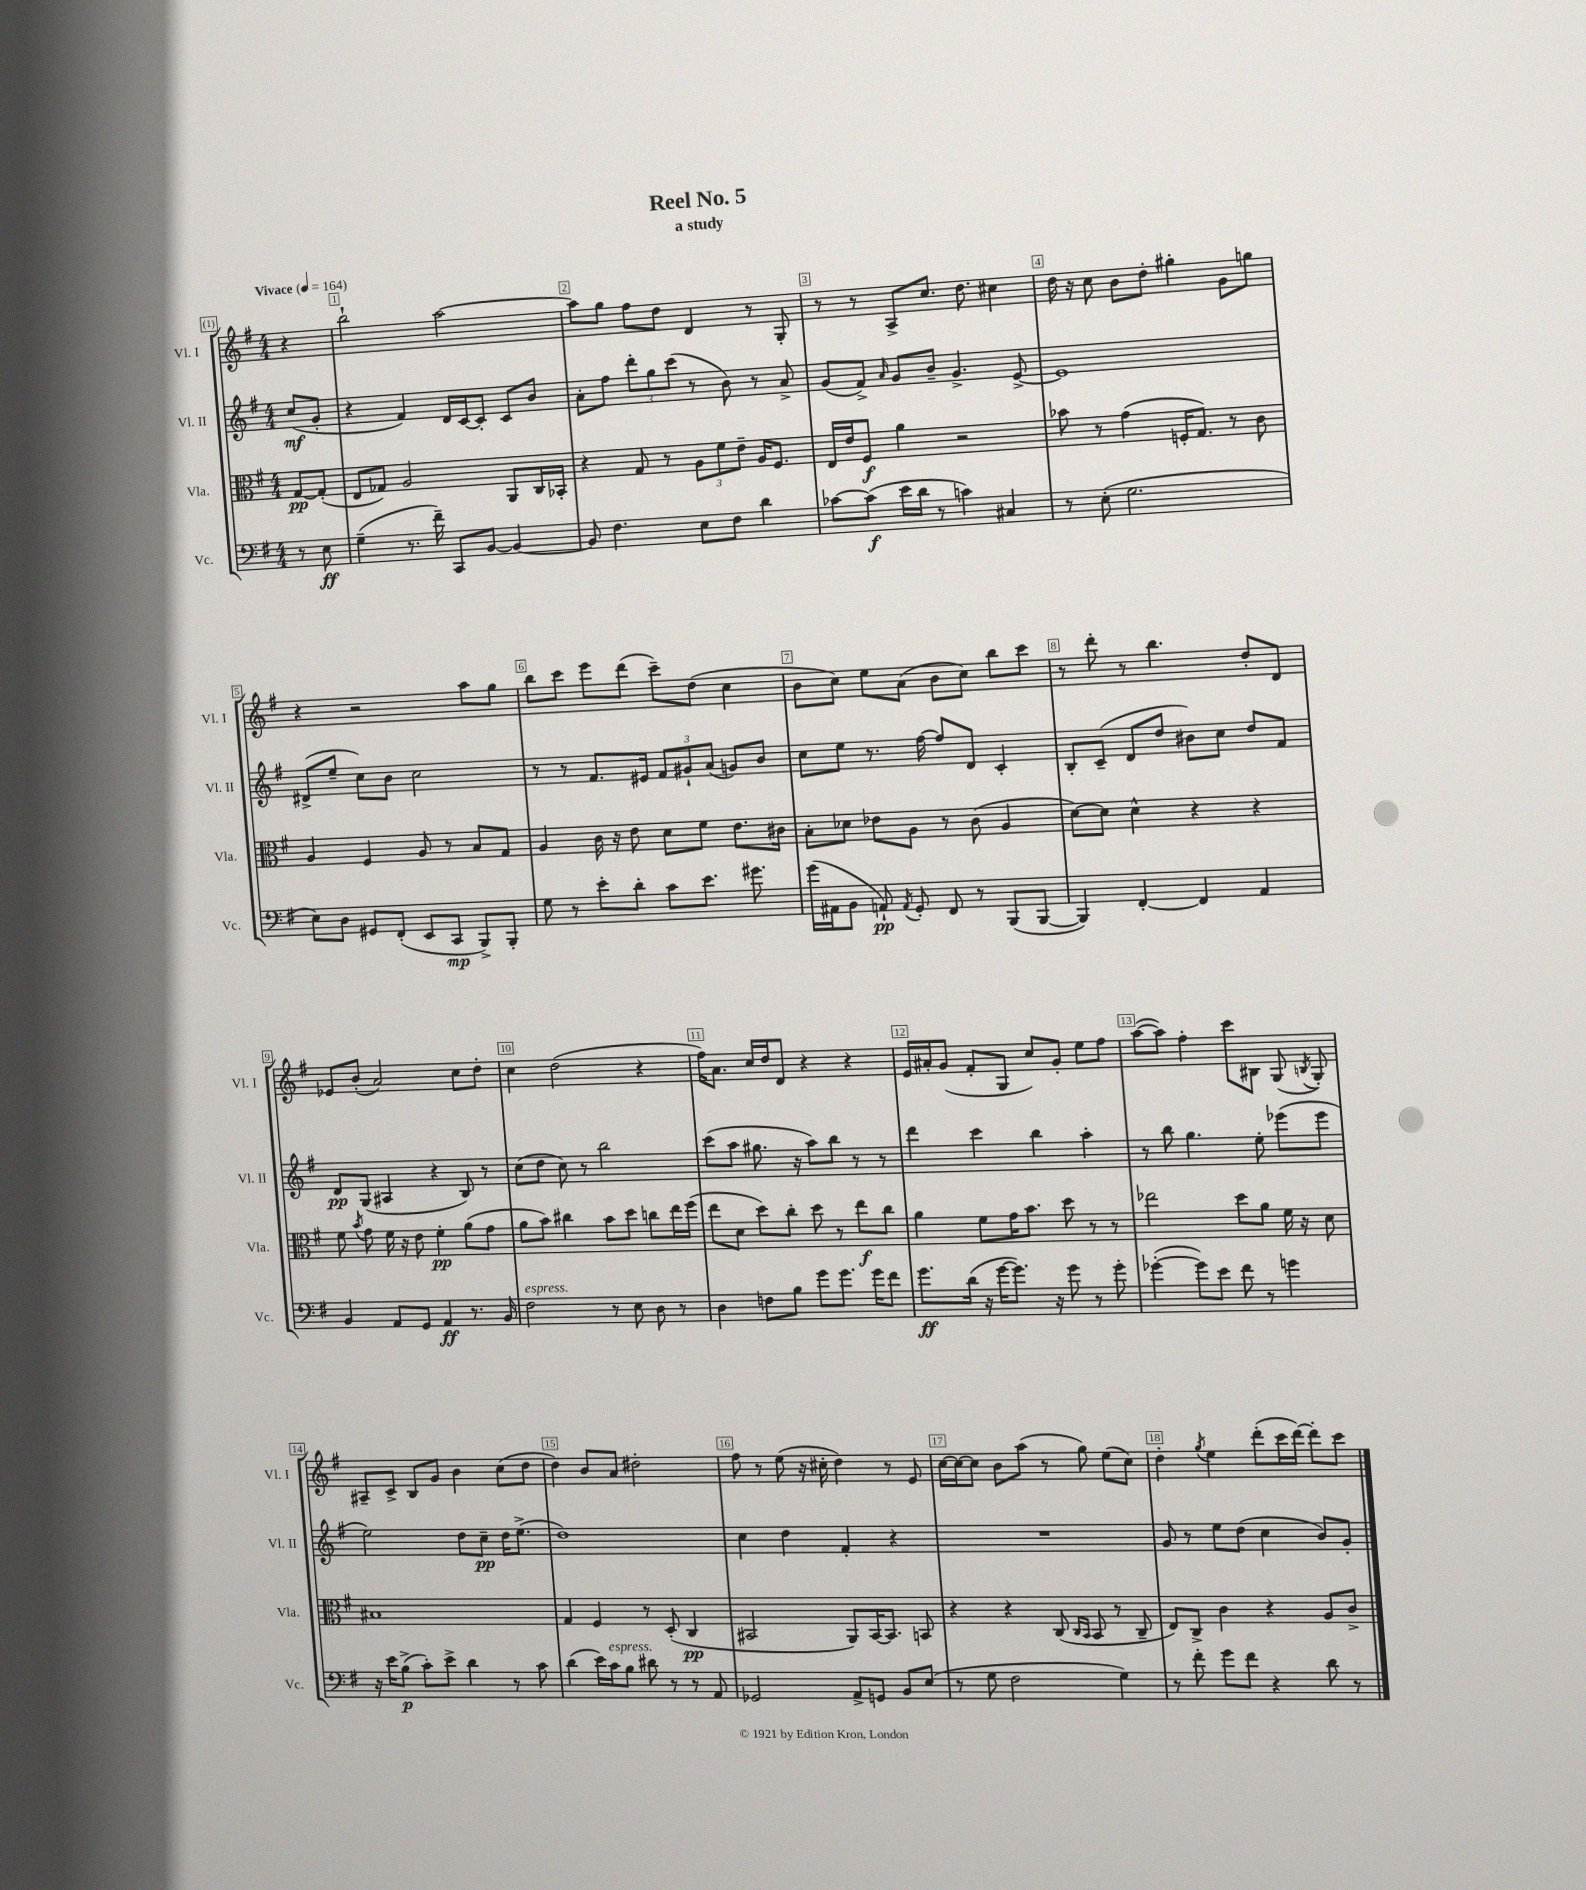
\header { title = "Reel No. 5" subtitle = "a study" }
<<
\new StaffGroup <<
\new Staff = "s0" \with { instrumentName = "Vl. I" shortInstrumentName = "Vl. I" } {
    \clef treble \key g \major \numericTimeSignature \time 4/4 \partial 4 \tempo "Vivace" 4 = 164
    \autoBeamOff r4 |
    b''2-! a''2~ |
    a''8[ g''8] fis''8[ d''8] d'4 r8 g8-. |
    r8 r8 a8[-> c''8.] d''8. cis''4 |
    d''16 r16 c''8 b'8[ d''8]-. gis''4-. g'8[ g''8] |
    r4 r2 a''8[ g''8] |
    b''8[ c'''8] e'''8[ d'''8]( c'''8[--) d''8]( c''4 |
    b'8[ c''8]) e''8[ a'8]( b'8[ c''8]) b''8[ c'''8] |
    r8 d'''8-. r8 b''4. d''8[-. d'8] |
    ees'8[ b'8]-.( a'2) c''8[ d''8]-. |
    c''4 d''2( r4 |
    fis''16[) a'8.] c''16[ d''16 d'8] r4 r4 |
    e'16[ ais'16-. g'8]( fis'8[-. g8] c''8[) g'8]-. e''8[ fis''8] |
    a''8[~( a''8]) fis''4-. c'''8[ bis8] g8( \acciaccatura { b8 } g8-.) |
    ais8[-- c'8]-> b8[ g'8] b'4 c''8[( d''8] |
    d''4) b'8[ a'8] dis''2-. |
    fis''8 r8 e''8( r16 cis''16-. d''4) r8 e'8 |
    c''16[~ c''16~ c''8] b'8[ a''8]( r8 g''8) e''8[( c''8]) |
    d''4-. \acciaccatura { g''8 } e''4 d'''8[-.( c'''16 d'''16]~) d'''8[-. c'''8] \bar "|." |
}
\new Staff = "s1" \with { instrumentName = "Vl. II" shortInstrumentName = "Vl. II" } {
    \clef treble \key g \major \numericTimeSignature \time 4/4 \partial 4
    \autoBeamOff c''8[\mf( g'8]-. |
    r4 fis'4) d'16[ c'16~ c'8]-. c'8[ b'8] |
    a'8[-. fis''8] \tuplet 3/2 { d'''8[-. g''8 c'''8]( } r8 b'8) r8 a'8-> |
    g'8[( fis'8]->) \grace { a'16 } g'8[ b'8]-- g'4.-> e'8~-> |
    e'1 |
    dis'8[->( e''8]-- c''8[) b'8] c''2 |
    r8 r8 fis'8.[ eis'16] \tuplet 3/2 { fis'8[ gis'8-! a'8]( } g'8[) b'8] |
    c''8[ e''8] r8. fis''16~ fis''8[ d'8] c'4-. |
    b8[-. c'8]--( d'8[ d''8] bis'8[) c''8] d''8[ fis'8] |
    d'8[\pp g8]( ais4 r4 b8) r8 |
    c''8[( d''8] c''8) r8 b''2 |
    c'''8[( a''8] gis''8. r16 a''8[) b''8] r8 r8 |
    d'''4 c'''4 b''4 a''4-. |
    r8 b''8 g''4. e''8-. ees'''8[( ees'''8] |
    e''2) d''8[ c''8]--\pp d''16[ e''8.]->( |
    d''1) |
    c''4 d''4 fis'4-. r4 |
    R1 |
    g'8 r8 e''8[ d''8]( c''4 b'8[) g'8]-. \bar "|." |
}
\new Staff = "s2" \with { instrumentName = "Vla." shortInstrumentName = "Vla." } {
    \clef alto \key g \major \numericTimeSignature \time 4/4 \partial 4
    \autoBeamOff g8[~\pp g8]-.( |
    e8[ ges8]) a2 a,8[ c16 bes,16]-. |
    r4 g8 r8 \tuplet 3/2 { a8[ fis'8 e'8]-- } a16[ fis8.] |
    e16[ e'16 fis8]\f a'4 r2 |
    bes'8 r8 g'4( f16[-. g8.]) r8 c'8 |
    a4 fis4 a8 r8 b8[ g8] |
    a4 c'16 r16 e'8 d'8[ fis'8] e'8.[ cis'16] |
    b8[-. des'8] ees'8[ a8] r8 c'8( a4 |
    d'8[~) d'8] d'4-^ r4 r4 |
    fis'8 \acciaccatura { b'8 } g'8 fis'16 r16 e'8 fis'4-.\pp a'8[( g'8] |
    a'8[ b'8]) cis''4 b'8[ d''8] c''8[ e''16 fis''16]( |
    e''8[ d'8] d''8[) c''8]-. d''8 r8 e''8[\f c''8] |
    a'4 fis'8[ g'16 b'8.] d''8 r8 r8 |
    ees''2 d''8[ a'8] fis'16 r16 d'8 |
    bis1 |
    g4 fis4 r8 d8-.( c4\pp |
    bis,2 a,8[) bis,16~ bis,8.] b,8 |
    r4 r4 c8( \grace { c16[ b,16] } b,8 r8 c8-- |
    e8[) c8]-> c'4 r4 a8[ c'8]-> \bar "|." |
}
\new Staff = "s3" \with { instrumentName = "Vc." shortInstrumentName = "Vc." } {
    \clef bass \key g \major \numericTimeSignature \time 4/4 \partial 4
    \autoBeamOff r8 e8\ff |
    g4--( r8. fis'16--) c,8[ b,8]~ b,4~ |
    b,8 fis4. e8[ fis8] d'4 |
    ces'8[~ ces'8]\f( e'16[ d'16] r8 c'4) cis4 |
    r8 e8-.( g2. |
    e8[) d8] gis,8[ fis,8]-.( e,8[ c,8]\mp b,,8[->) b,,8]-. |
    g8 r8 e'8[-. d'8]-. c'8[ e'8.] gis'8. |
    g'16[( ais,16 b,8] a,8-!\pp) \acciaccatura { a,8 } g,8-. fis,8 r8 b,,8[( b,,8]~ |
    b,,4) fis,4~-. fis,4 a,4 |
    b,4 a,8[ g,8] a,4\ff r8. b,16 |
    fis2^\markup { \italic "espress." } r8 e8 d8 r8 |
    d4 f8[ b8] g'8[ g'8.] g'16[ fis'8] |
    g'8.[\ff d'16]( r16 g'16[~ g'8.]) r16 g'8 r8 g'8-. |
    ges'4~-.( ges'8[) e'8] fis'8 r8 g'4 |
    r16 e'16[ b8]->\p( c'8[-.) e'8]-> d'4 r8 c'8 |
    d'4( e'16[) c'16^\markup { \italic "espress." } b8] dis'8 r8 r8 a,8 |
    ges,2 a,8[-> g,8] b,8[ e8]( |
    r8 g8 fis2 g4) |
    r8 fis'8-. g'8[ fis'8] r4 d'8 r8 \bar "|." |
}
>>
>>
\layout { \context { \Score \override BarNumber.break-visibility = ##(#f #t #t) barNumberVisibility = #all-bar-numbers-visible \override BarNumber.stencil = #(make-stencil-boxer 0.1 0.3 ly:text-interface::print) } }
